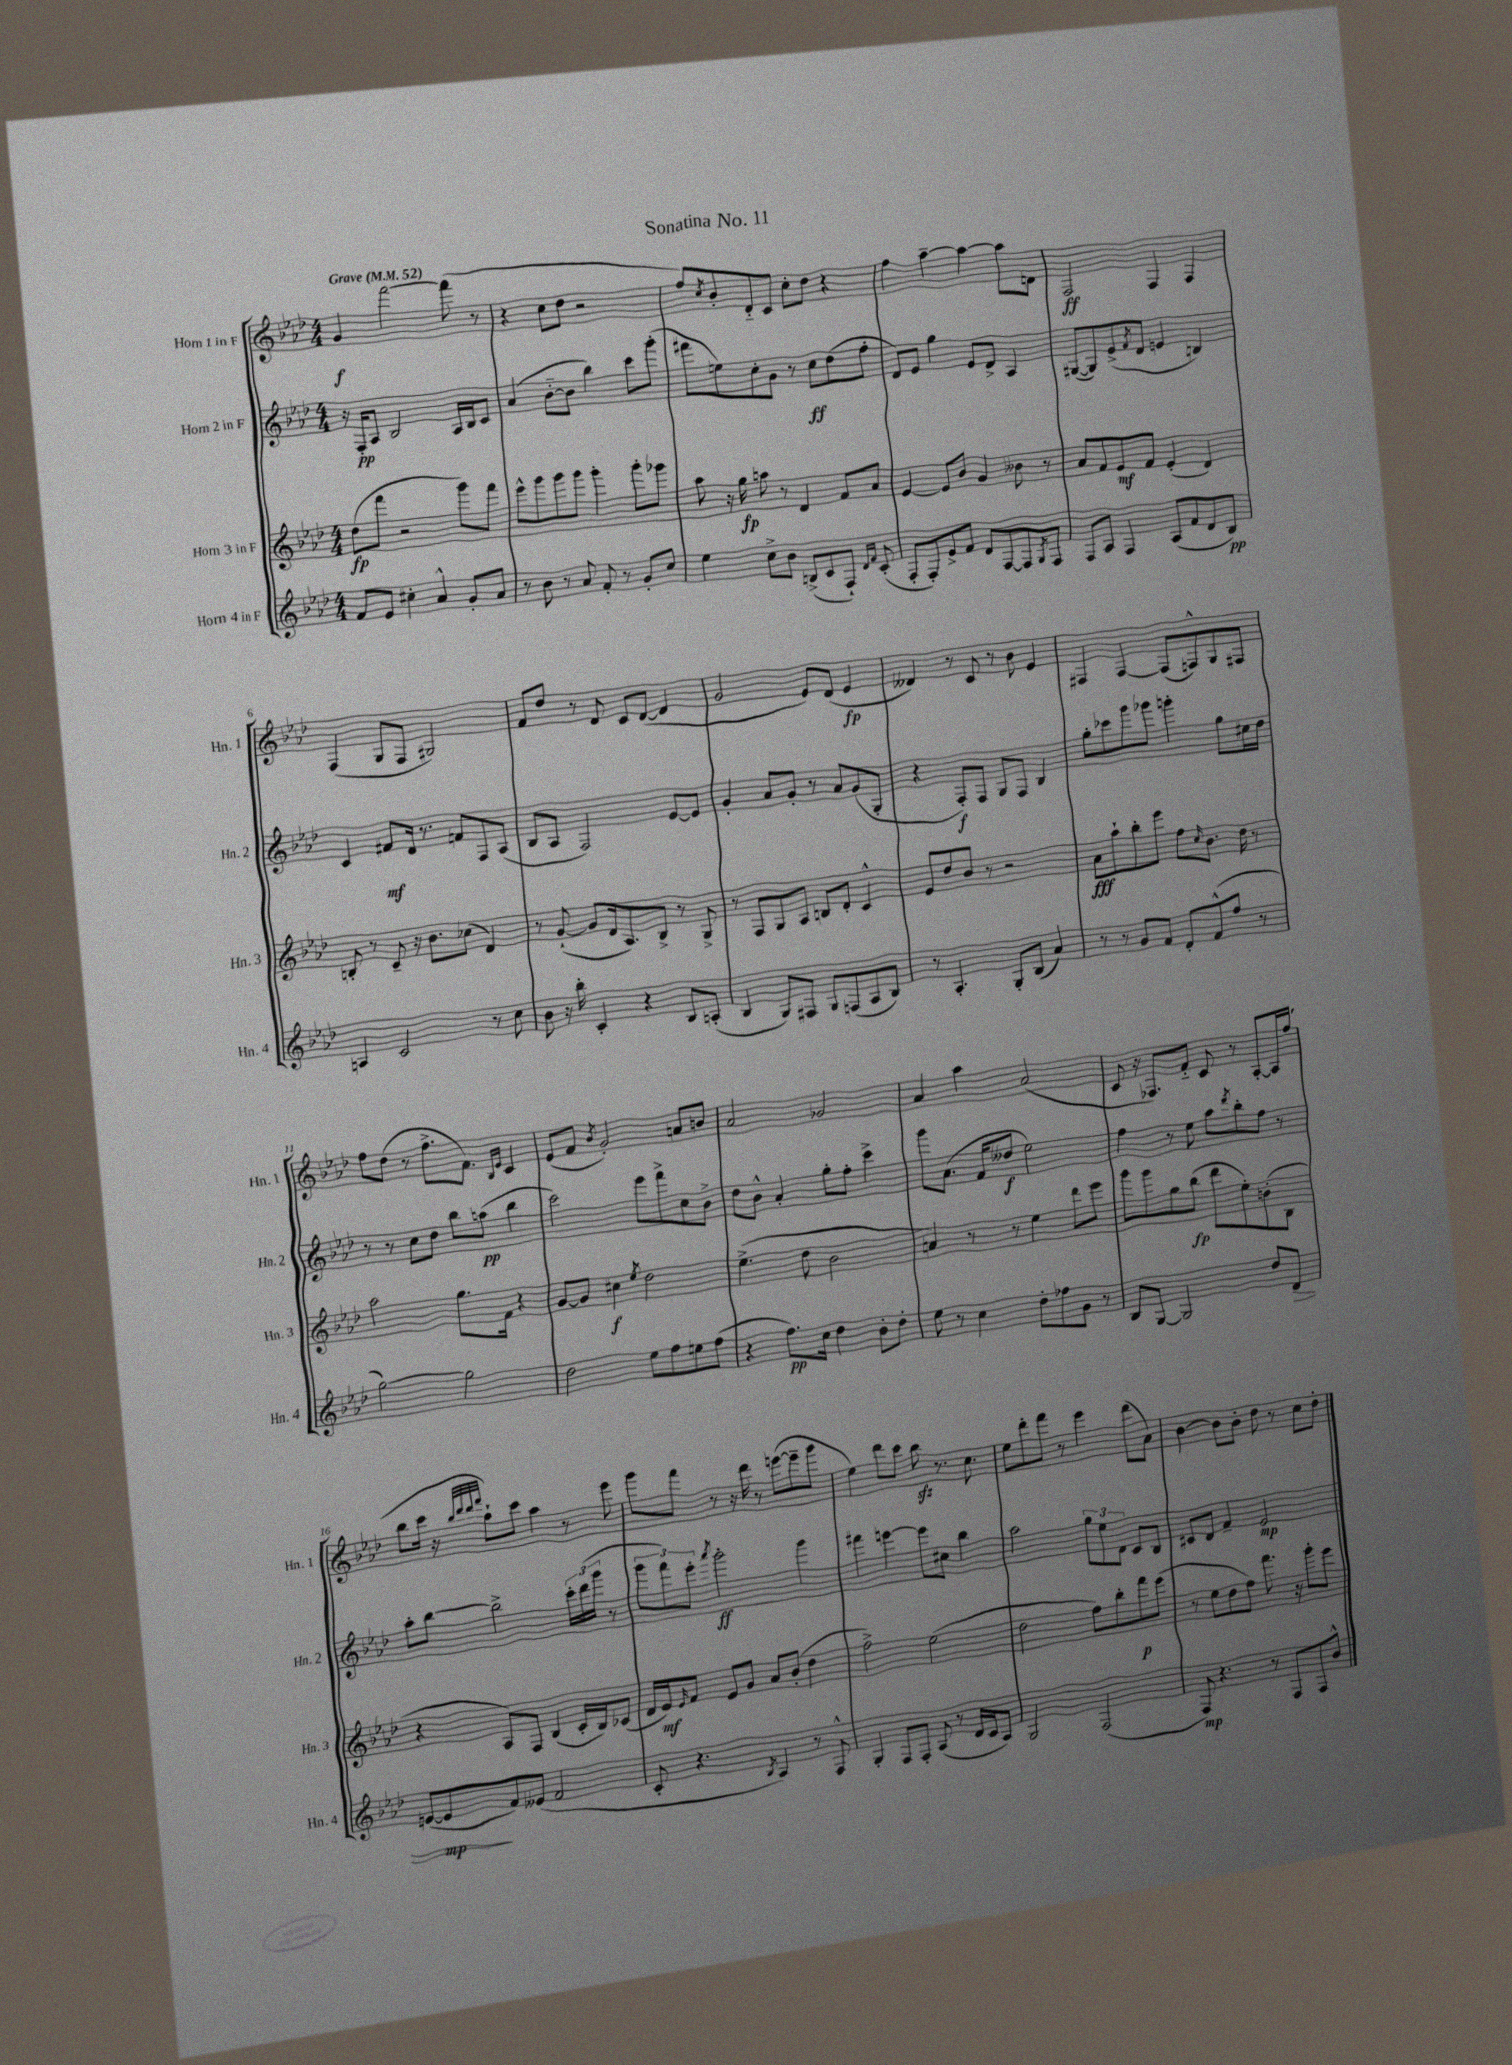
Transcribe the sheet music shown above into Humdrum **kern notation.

**kern	**kern	**kern	**kern
*staff4	*staff3	*staff2	*staff1
*clefG2	*clefG2	*clefG2	*clefG2
*k[b-e-a-d-]	*k[b-e-a-d-]	*k[b-e-a-d-]	*k[b-e-a-d-]
*M4/4	*M4/4	*M4/4	*M4/4
*MM52	*MM52	*MM52	*MM52
8f	(8dd-	16r	4g
.	.	16F'	.
8e-	8fff	8A-	.
4cc#'	2r	2B-	[2fff
4a-^^	.	.	.
8g'	8ggg)	16A-	(8fff]
.	.	16B-	.
8a-	8fff	8c	8r
=	=	=	=
8r	8eee-^^	(4a-	4r
8b-	8ggg	.	.
8r	8ggg	[8b-'~	8cc
8a-	8ggg	8b-]	8dd-
8f'	4ggg'	4bb-)	2r
8r	.	.	.
8g'	8ggg'	8ccc	.
8cc	8ggg-	(8ggg'	.
=	=	=	=
4ee-	8aa-	8fff#	8ff)
.	.	.	8qcc
.	16r	8ee)	8b-'
.	16gg	.	.
8cc^	8aa	8cc'	8d-'~
8b-	8r	8g	8c
(8B^	4d-	8r	8cc'
8c	.	8cc	8dd-
8F`)	8f	(8dd-	4r
16qqd-	.	.	.
16qqf	.	.	.
(8c'	8a-	8ff'	.
=	=	=	=
8F'	[4e-	8d-)	4ff
8F')	.	8e-	.
8e-^	8e-]	4gg	[4aa-~
8f	8b-	.	.
8d-	4g	8e-	4aa-_
[8F	.	8d-^	.
8F]	8b--	4A-	8aa-]
8qG	.	.	.
8F	8r	.	8d
=	=	=	=
8F	8a-	([8G#	2F
8A-	8f	8G#])	.
4F	8e-	(8e-^	.
.	.	8qf	.
.	8f	8d-	.
(8A-	(4e-'	4e	4F
8f	.	.	.
8d-	4d-)	4B)	4F
8B-)	.	.	.
=	=	=	=
4A	8B'	4c	(4F
.	8r	.	.
2c	8c~	8f#	8G
.	16r	16d-	8F
.	8.b-	8.r	.
.	.	.	2G#)
.	(8cc-	8f	.
8r	4d-)	8F	.
8cc	.	(8A-	.
=	=	=	=
8b-	8r	8B-	8f
16r	([8g`	8A-	8dd-
16bb-'	.	.	.
4c'	8g]	2F)	8r
.	16d-	.	8d-
.	8.A-)	.	.
4r	.	.	8c
.	8B-^	.	([8d-
8B-	8r	[8e-	4d-]
(8A'	8G^	8e-]	.
=	=	=	=
4B-	8r	4g'	2g
.	8F	.	.
8G)	8G	8a-	.
8F#	8A-	8g'	.
8G	8B	8r	8e-)
(8F	8d-'	8a-	(8d-
8A-	4c^^	(8g	4e-
8B-)	.	8G'	.
=	=	=	=
8r	8e-	4r	4d--)
4.A-'	8dd-	.	.
.	8b-	8F')	8r
.	8r	8F	8c
8G'	2r	8G	8r
(8B-	.	8F	8b-
4a-)	.	4B-	4e-
=	=	=	=
8r	8a-	8gg'	4F#
8r	8aa-`	8ccc-	.
8g	8bb-'	8ggg	[4F#
8f	8eee-	8ggg-	.
8d-'	8ff	4ggg'	(8F#]
.	16qqcc	.	.
(8f^^	8.b-	.	8F^^)
8ff	.	8gg	8G
.	16dd-	.	.
8r	8r	16cc#	8F#
.	.	16dd-	.
=	=	=	=
[2gg)	2aa-	8r	8ff
.	.	8r	(8dd-
.	.	8cc	8r
.	.	8dd-	8.ff^
2gg]	8.gg	8bb-	.
.	.	.	8.f)
.	.	(8aa	.
.	16f	.	.
.	.	.	16qqB-
.	.	.	16qqe-
.	4r	4bb-	4c
=	=	=	=
2dd-	[8g	2ccc)	(8e-
.	8g]	.	8f
.	.	.	8qb-
.	4cc#	.	2g')
.	8qee-	.	.
8ee-	2dd-	8eee-	.
8ff	.	8fff^	.
8ee	.	8cc	8a
(8ff	.	8b-^	8b
=	=	=	=
4r	(4.ee-^	8dd-	2a-
.	.	8b-^^	.
8.ff)	.	4a-'	.
.	8dd-	.	.
16cc	.	.	.
4dd-	2b-	8gg'	2g-
.	.	8ff'	.
8b-'	.	4ccc^	.
8dd-'	.	.	.
=	=	=	=
8ee-	4a)	8ggg	4a-
8r	.	(8.a-	.
4cc	8r	.	4aa-
.	.	16f	.
.	8r	8dd--	.
8dd-'	4ee-	2ee-)	(2a-
8ff-	.	.	.
8g	8ddd-	.	.
8r	8eee-	.	.
=	=	=	=
8B-	8ggg	4ff	8c
[8G	8ggg	.	16r
.	.	.	8.F-)
2G]	8gg	8r	.
.	(8bb-	8ee-	8f'~
.	8ddd-	8aa-	8c
.	.	8qddd-	.
.	8ee-')	8bb-'	8r
8dd-	(8b'	8ff	[8A-'
8d-	8B-	8r	16A-]
.	.	.	(16ff
=	=	=	=
([8e	4r	8aa-'	8bb-
8e]	.	[8bb-	16ccc
.	.	.	16r
.	.	.	32qqbb-
.	.	.	32qqddd-
.	.	.	32qqddd-
.	.	.	32qqfff
8f)	8A-)	2bb-^]	8aa-`)
(8e--	8F	.	8ccc
2f	(4B-	.	4aa-
.	16c'	24ccc'	8r
.	.	(24ddd-	.
.	16B-)	.	.
.	.	24ggg	.
.	(8c-	8r	8eee-
=	=	=	=
8c'	16d-	12ggg	8ggg
.	16e-)	.	.
.	.	12fff)	.
.	16qqe-	.	.
4.r	8f	.	8fff
.	.	12eee-'	.
.	.	8qaaa-	.
.	8e-	2ggg'	8r
.	8g	.	16r
.	.	.	16ddd-
8qB-	.	.	.
4A-)	8a-	.	8r
.	(8b-'	.	([8eee
8r	4dd-	4ggg	8eee~]
8F^^	.	.	8ggg
=	=	=	=
4G'	2ff^)	4fff#	4ee-)
8F	.	[4eee	8ddd-
8F'	.	.	8ccc
(8A-	(2ee-	8eee]	8bb-
8r	.	8cc#	8.r
16d-	.	4bb-	.
16c	.	.	8.cc
8A-)	.	.	.
=	=	=	=
2G	2dd-	2aa-	8ee-
.	.	.	8ddd-'
.	.	.	8fff
.	.	.	8r
(2F	8ff)	12gg	4eee-
.	.	12ee-	.
.	8bb-'	.	.
.	.	12d-	.
.	8fff	8c	(8ddd-
.	(8eee-	8B-	8a-)
=	=	=	=
8F)	8r	8c#	[4b-
4.r	8ee-	8d-	.
.	8dd-	4f~	8b-]
.	8ff)	.	8b-'
8r	8.fff	2e-	8dd-
8F	.	.	8r
.	16r	.	.
8F	8ggg'	.	8cc
8b-^^	8eee-	.	8dd-'
==	==	==	==
*-	*-	*-	*-
